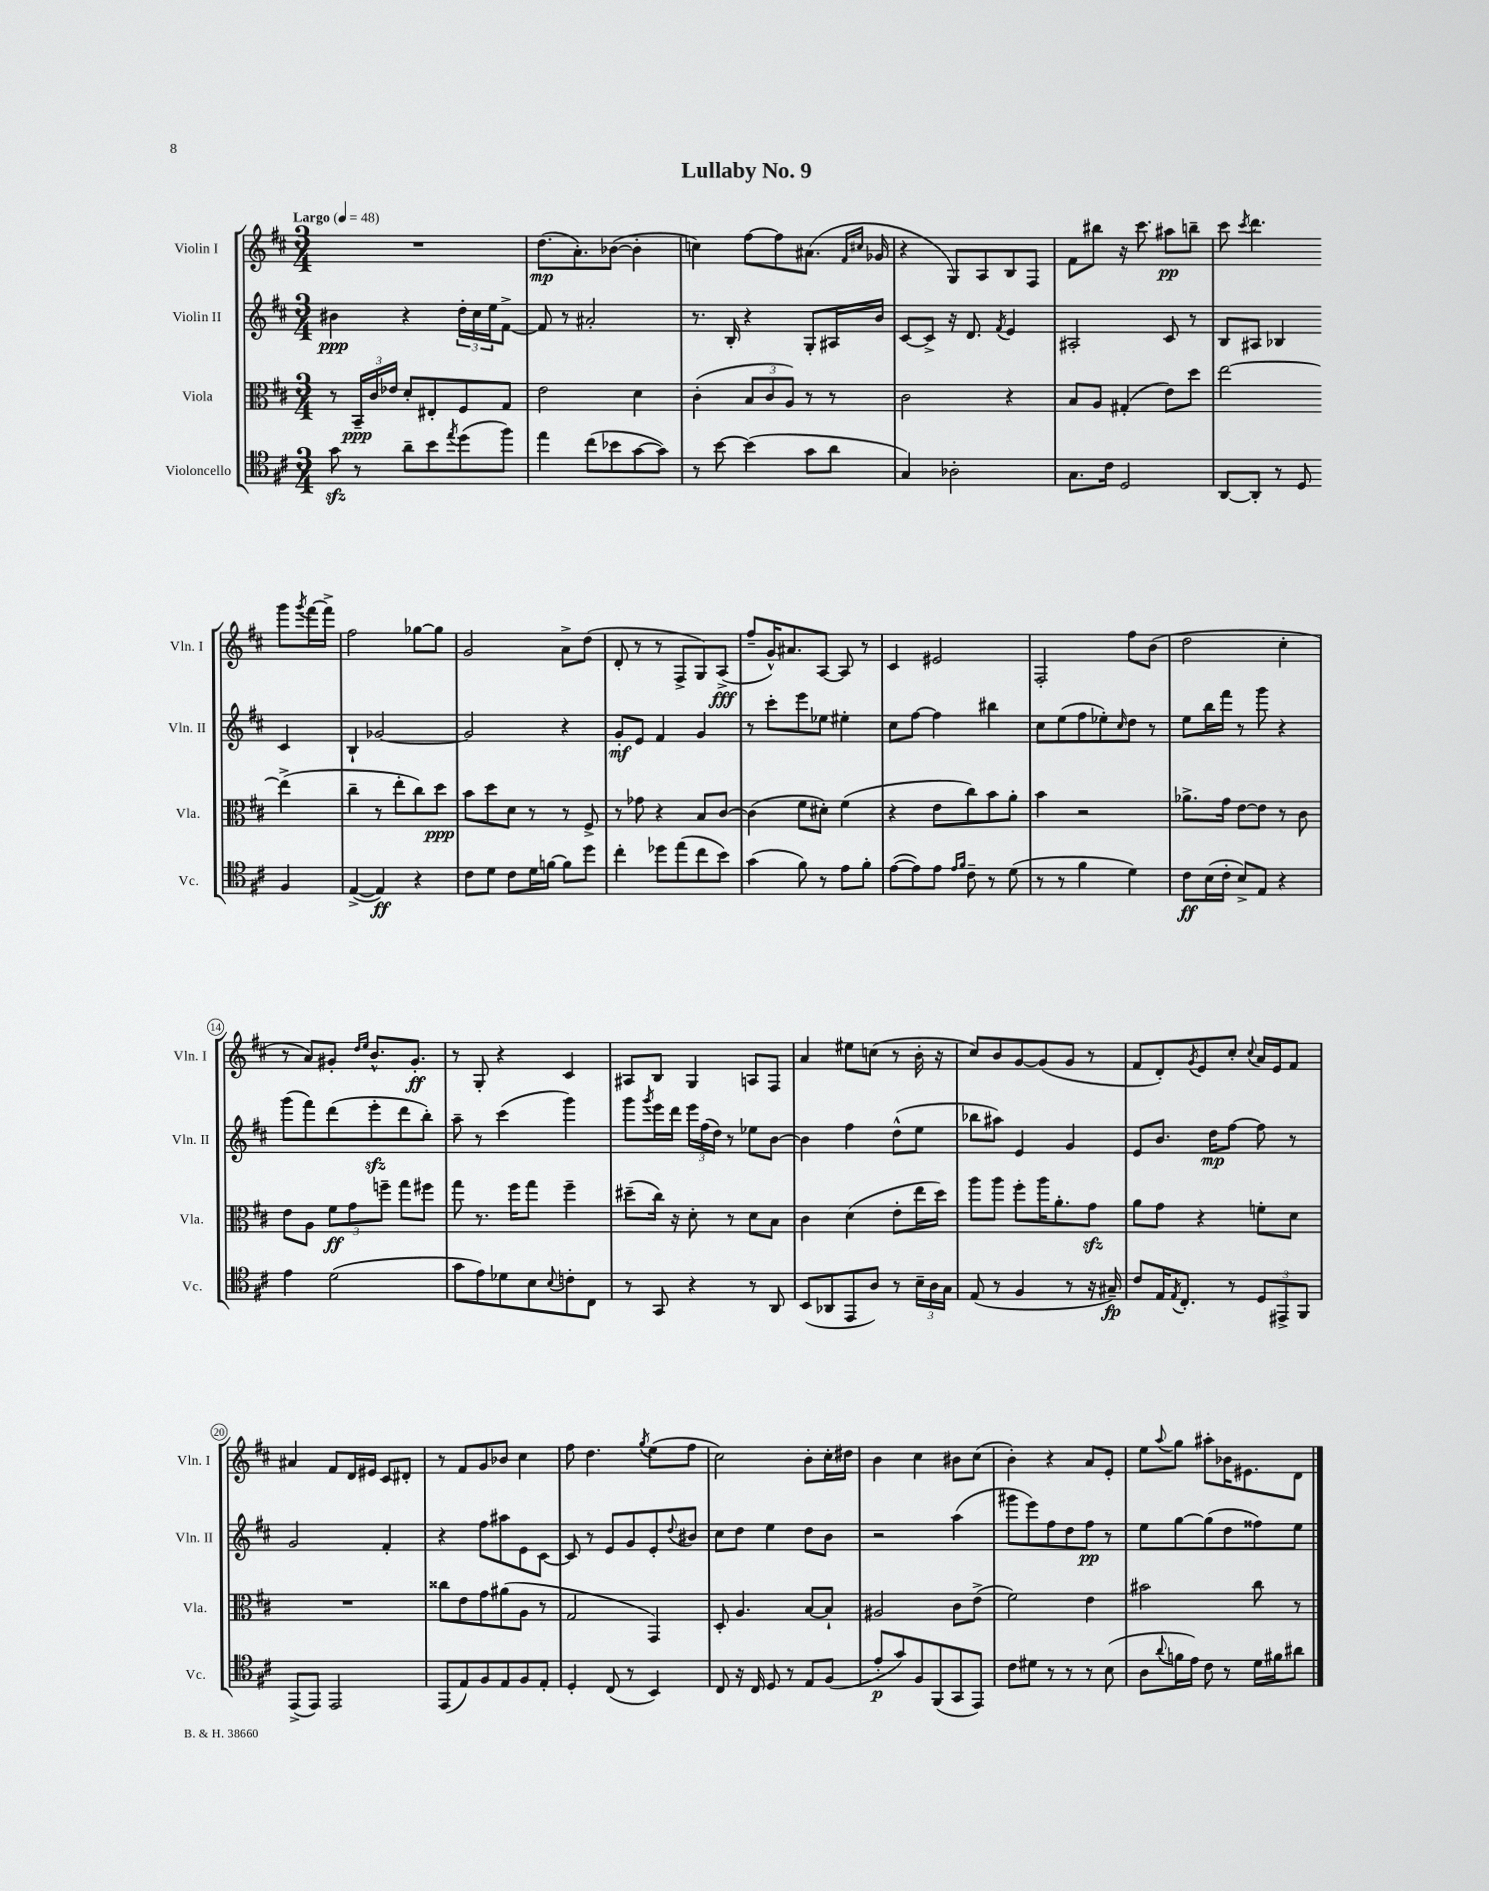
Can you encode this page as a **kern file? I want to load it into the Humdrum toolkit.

**kern	**kern	**kern	**kern
*staff4	*staff3	*staff2	*staff1
*clefC4	*clefC3	*clefG2	*clefG2
*k[f#c#]	*k[f#c#]	*k[f#c#]	*k[f#c#]
*M3/4	*M3/4	*M3/4	*M3/4
*MM48	*MM48	*MM48	*MM48
8g\	8r	4b#\	2.r
8r	24BB~/LL	.	.
.	24c#/	.	.
.	24e-/JJ	.	.
8a~\L	8d'/L	4r	.
8b\	8E#'/	.	.
8qee/	.	.	.
(8dd\	8F#/	24dd'\LL	.
.	.	24cc#\	.
.	.	24ee\J	.
8ff#\J)	8G/J	[8f#^\J	.
=	=	=	=
4ee\	2e\	8f#/]	(8.dd\L
.	.	8r	.
.	.	.	8.a'\)
(8cc#\L	.	2a#'/	.
8b-\	.	.	([8b-\J
[8g\	4d\	.	4b-'\]
8g\]J)	.	.	.
=	=	=	=
8r	(4c#'\	8.r	4cc\)
[8b\	.	.	.
.	.	16B'/	.
(4b\]	12B/L	4r	[8ff#\L
.	12c#/	.	.
.	.	.	8ff#\]
.	12A/J)	.	.
8g\L	8r	8G'/L	(8.a#\J
8a\J	8r	16A#/L	.
.	.	.	16qqf#/LL
.	.	.	16qqcc#/JJ
.	.	16b/JJ	16g-/
=	=	=	=
4G/)	2c#\	[8c#/L	4r
.	.	8c#^/]J	.
2A-'\	.	16r	8G/L)
.	.	8.d/	.
.	.	.	8A/
.	.	8qf#/	.
.	4r	4e/	8B/
.	.	.	8F#/J
=	=	=	=
8.G\L	8B/L	2A#'/	8f#\L
.	8A/J	.	8bb#\J
16c#\Jk	.	.	.
2D/	(4G#'/	.	16r
.	.	.	8.ccc#\
.	8e\L)	8c#/	8aa#\L
.	8dd\J	8r	8bb~\J
=	=	=	=
[8AA/L	[2ee\	8B/L	8ccc#\
.	.	.	8qccc#/
8AA'/]J	.	8A#/J	4.ddd\
8r	.	4B-/	.
8D/	.	.	.
4F#/	(4ee^\]	4c#/	8ggg\L
.	.	.	8qggg/
.	.	.	[16fff#\L
.	.	.	16fff#^\]JJ
=	=	=	=
([4E^/	4cc#~\	4B`/	2ff#\
4E/])	8r	[2g-/	.
.	8ee'\L	.	.
4r	8cc#\)	.	[8gg-\L
.	8dd\J	.	8gg-\]J
=	=	=	=
8c#\L	8b\L	2g-/]	2g/
8d\J	8dd\	.	.
8c#\L	8d\J	.	.
16d\L	8r	.	.
[16f\JJ	.	.	.
8f\]L	8r	4r	8a^\L
8dd\J	8F#^/	.	(8dd\J
=	=	=	=
4cc#'\	8r	8g'/L	8d'/
.	8g-\	8e/J	8r
8dd-\L	4r	4f#/	8r
(8ee\	.	.	8F#^/L
8cc#\	8B/L	4g/	8G/)
8b\J)	[8c#/J	.	(8A^/J
=	=	=	=
(4g\	(4c#\]	8r	8ff#~/L
.	.	8ccc#'\L	16g^^/K)
.	.	.	8.a#/
8f#\)	8f#\L	8eee\	.
8r	8d#'\J)	8ee-\J	[8A/J
8e\L	(4f#\	4ee#'\	8A/]
8f#'\J	.	.	8r
=	=	=	=
([8e\L	4r	8cc#\L	4c#/
8e\])	.	[8ff#\J	.
8e\J	8e\L	4ff#\]	2e#/
16qqe/LL	.	.	.
16qqf#/JJ	.	.	.
8c#~\	8cc#\)	.	.
8r	8b\	4bb#\	.
(8d\	8a'\J	.	.
=	=	=	=
8r	4b\	8cc#\L	2F#'/
8r	.	(8ee\	.
4f#\	2r	8ff#\	.
.	.	8ee-'\)	.
.	.	16qqcc#/	.
4d\)	.	8dd\J	8ff#\L
.	.	8r	(8b\J
=	=	=	=
8c#\L	8.a-^\L	8ee\L	2dd\
(16B\L	.	16bb\L	.
16c#'\JJ	16g\Jk	16fff#\JJ	.
8B^/L)	[8e\L	8r	.
8E/J	8e\]J	8ggg\	.
4r	8r	4r	4cc#'\
.	8c#\	.	.
=	=	=	=
4e\	8e\L	(8ggg\L	8r
.	8A\J	8fff#\)	8a/L)
(2d\	12f#\L	(8ddd\	8g#'/J
.	12g\	.	.
.	.	.	16qqdd/LL
.	.	.	16qqee/JJ
.	.	8eee'\	8.b^^/L
.	12ff~\J	.	.
.	8gg\L	8ddd\	.
.	.	.	8.g#'/J
.	8ff#\J	8bb'\J)	.
=	=	=	=
8g\L	8gg\	8aa~\	8r
8e\)	8.r	8r	8G'/
8d-\	.	(4ccc#\	4r
.	16ff#\LK	.	.
8B\	8gg\J	.	.
8qqB/	.	.	.
8c'\	4ff#~\	4ggg\)	4c#/
8C#\J	.	.	.
=	=	=	=
8r	(8dd#~\L	8ggg\L	8A#/L
.	.	8qggg/	.
8GG/	16cc#\Jk)	16eee\L	8B/J
.	16r	16ddd\JJ	.
4r	8d'\	24eee\LL	4G/
.	.	(24ff#\	.
.	.	24dd\JJ)	.
.	8r	8r	.
8r	8d\L	8ee-\L	8A/L
8AA/	8B\J	[8b\J	8F#/J
=	=	=	=
(8BB/L	4c#\	4b\]	4a/
8AA-/	.	.	.
8EE/	(4d\	4ff#\	8ee#\L
8A/J)	.	.	(8cc\J
8r	8e'\L	(8dd^^\L	8r
24B~\LL	16ee\L	8ee\J	16b'\
24A\	.	.	.
.	16dd\JJ)	.	16r
24G\JJ	.	.	.
=	=	=	=
(8E/	8aa\L	8bb-\L	8cc#/L)
8r	8aa\J	8aa#\J)	8b/
4F#/	8ff#'\L	4e/	[8g/
.	16aa\K	.	(8g/]
.	8.a'\	.	.
8r	.	4g/	8g/J
16r	8g\J	.	8r
16G#~/)	.	.	.
=	=	=	=
8c#/L	8a\L	8e/L	8f#/L
16E/K	8g\J	8.b/J	8d'/)
8qE/	.	.	.
8.C#'/J	.	.	.
.	.	.	8qg/
.	4r	.	8e/
.	.	16dd\LK	.
8r	.	[8ff#\J	8cc#'/J
.	.	.	8qqcc#/
12D/L	8f'\L	8ff#\]	16a/LL
.	.	.	16e/J
12EE#^/	.	.	.
.	8d\J	8r	8f#/J
12FF#/J	.	.	.
=	=	=	=
(8EE^/L	2.r	2g/	4a#/
8EE/J)	.	.	.
2EE/	.	.	8f#/L
.	.	.	16d/L
.	.	.	16e#/JJ
.	.	4f#'/	8c#/L
.	.	.	8d#'/J
=	=	=	=
(8EE/L	8cc##\L	4r	8r
8E/)	8e\	.	8f#/L
8F#/	8g\	8ff#\L	8g/
8E/	(8a#\	8aa#\	8b-/J
8F#/	8A\J	8e\	4cc#\
8E'/J	8r	[8c#\J	.
=	=	=	=
4D'/	2G/	8c#/]	8ff#\
.	.	8r	4.dd\
(8C#/	.	8e/L	.
8r	.	8g/	.
.	.	.	8qgg/
4BB/)	4GG/)	8e'/	(8ee\L
.	.	8qqdd/	.
.	.	8b#/J	8ff#\J
=	=	=	=
8C#/	8D'/	8cc#\L	2cc#\)
16r	4.A/	8dd\J	.
16C#/	.	.	.
8D/	.	4ee\	.
8r	.	.	.
8E/L	[8B/L	8dd\L	8b'\L
(8F#/J	8B`/]J	8b\J	16cc#'\L
.	.	.	16dd#\JJ
=	=	=	=
8e'/L	2A#/	2r	4b\
8g/)	.	.	.
8F#/	.	.	4cc#\
(8FF#/	.	.	.
8GG/	8c#\L	(4aa\	8b#\L
8EE/J)	(8e^\J	.	(8cc#\J
=	=	=	=
8c#\L	2f#\)	8ggg#\L	4b'\)
8d#\J	.	8eee\)	.
8r	.	8ff#\	4r
8r	.	8dd\	.
8r	4e\	8ff#\J	8a/L
(8B\	.	8r	8e'/J
=	=	=	=
8A\L	2b#\	8ee\L	8ee\L
8qqa/	.	.	8qqaa/
16f\L	.	[8gg\	8gg\J
16e\JJ)	.	.	.
8c#\	.	(8gg\]	8aa#'\L
8r	.	8dd\	16b-\K
.	.	.	8.e#\
16d\LL	8cc#\	8ff##\)	.
16f#\J	.	.	.
8a#\J	8r	8ee\J	8d\J
==	==	==	==
*-	*-	*-	*-
